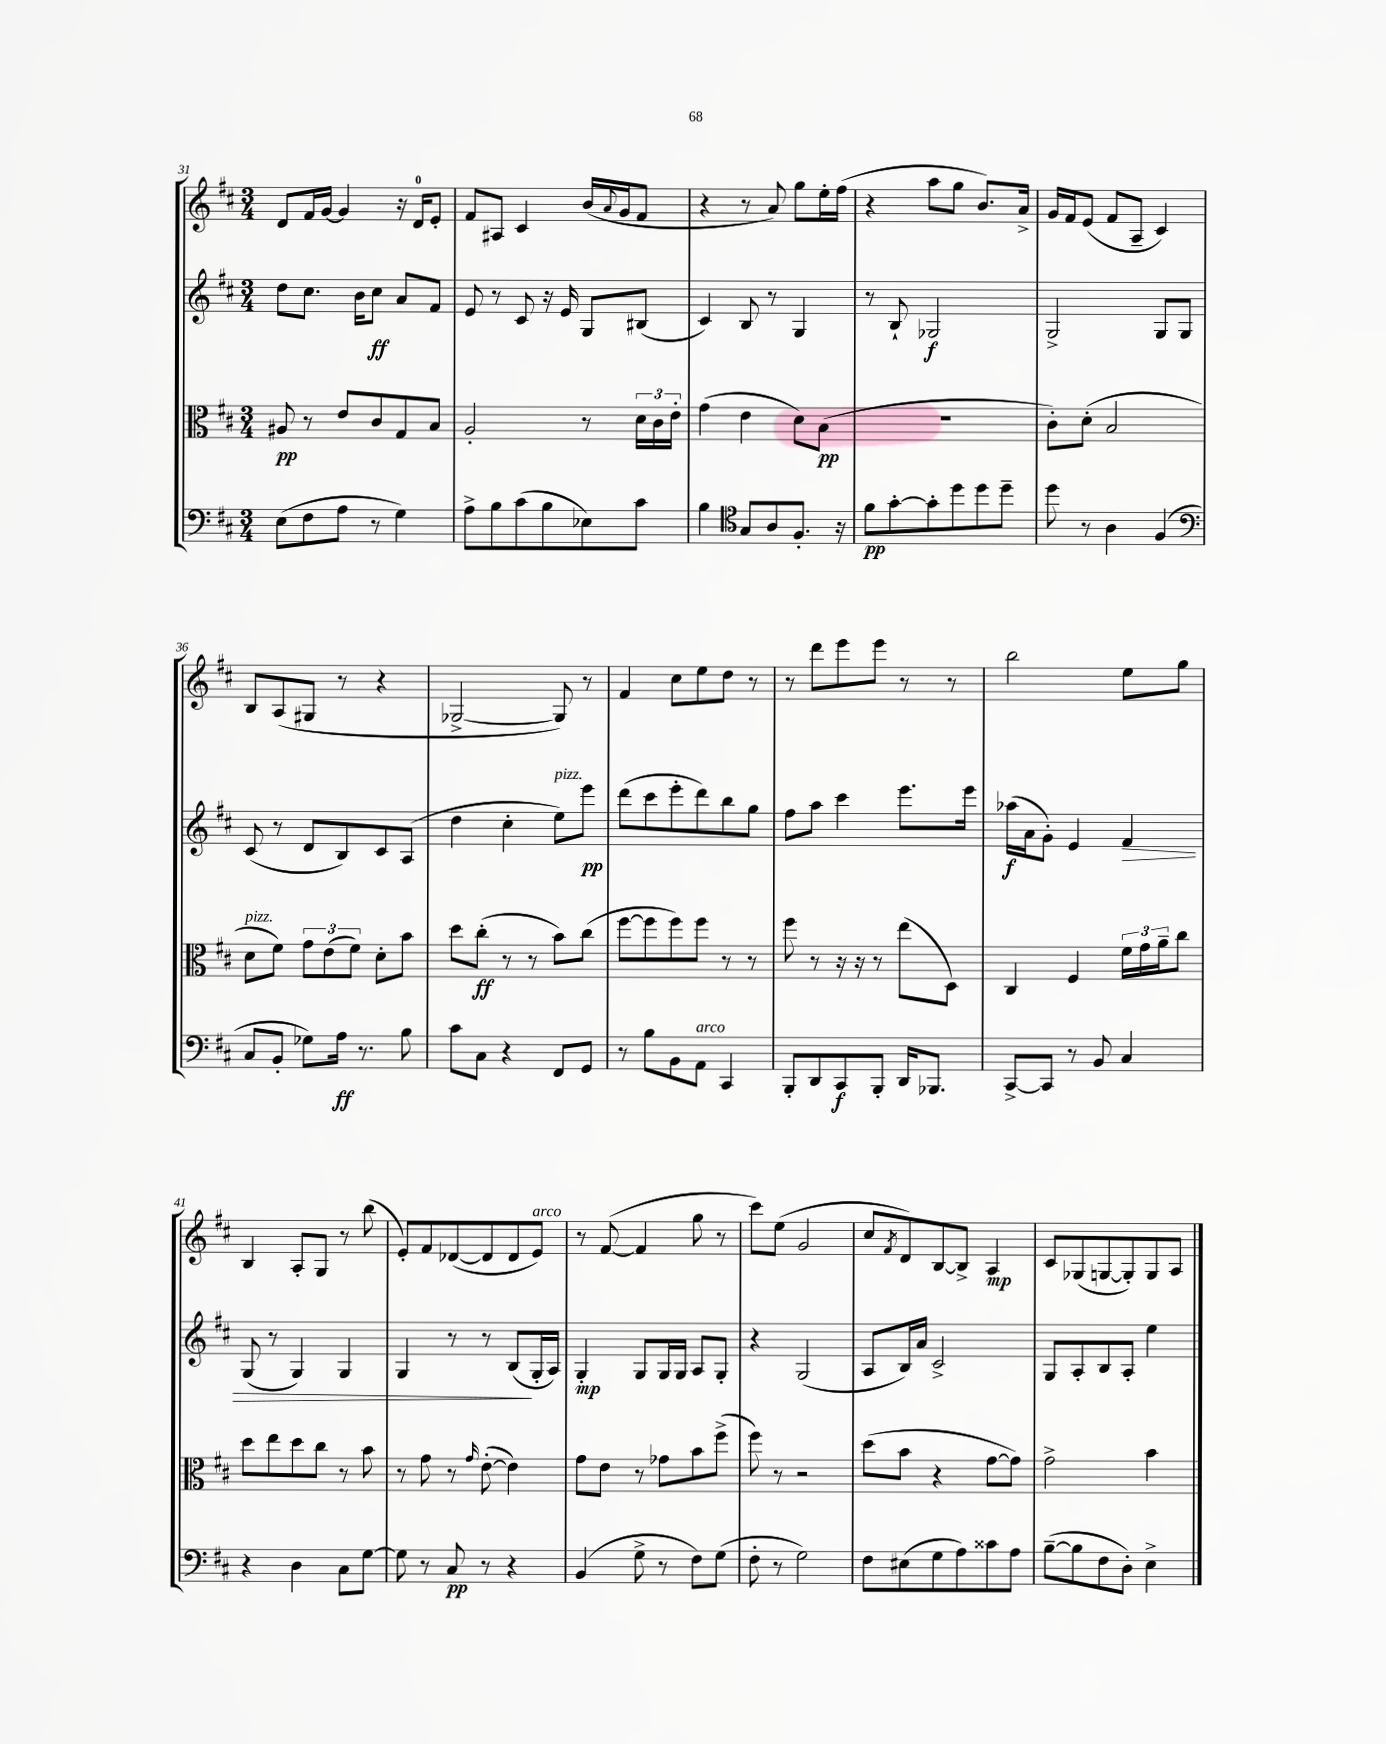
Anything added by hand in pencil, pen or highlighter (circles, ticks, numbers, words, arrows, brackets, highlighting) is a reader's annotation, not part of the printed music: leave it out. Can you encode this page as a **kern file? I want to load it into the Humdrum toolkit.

**kern	**dynam	**kern	**dynam	**kern	**dynam	**kern	**dynam
*part4	*part4	*part3	*part3	*part2	*part2	*part1	*part1
*staff4	*staff4	*staff3	*staff3	*staff2	*staff2	*staff1	*staff1
*clefF4	*	*clefC3	*	*clefG2	*	*clefG2	*
*k[f#c#]	*	*k[f#c#]	*	*k[f#c#]	*	*k[f#c#]	*
*M3/4	*	*M3/4	*	*M3/4	*	*M3/4	*
=31	=31	=31	=31	=31	=31	=31	=31
(8E\L	.	8A#X/	pp	8dd\L	.	8d/L	.
8F#\	.	8r	.	8.cc#\J	.	16f#/L	.
.	.	.	.	.	.	[16g/JJ	.
8A\J	.	8e/L	.	.	.	4g/]	.
.	.	.	.	16b\KL	.	.	.
8r	.	8c#/	.	8cc#\J	ff	.	.
4G\)	.	8G/	.	8a/L	.	16r	.
.	.	.	.	.	.	16d/KL	.
.	.	8B/J	.	8f#/J	.	8e'/J	.
=32	=32	=32	=32	=32	=32	=32	=32
8A^\L	.	2A'/	.	8e/	.	8f#/L	.
8B\	.	.	.	8r	.	8A#X/J	.
(8c#\	.	.	.	8c#/	.	4c#/	.
8B\	.	.	.	16r	.	.	.
.	.	.	.	16e/	.	.	.
8E-X\)	.	8r	.	8G/L	.	(16b/LL	.
.	.	.	.	.	.	8qqa/	.
.	.	.	.	.	.	16g/J	.
8c#\J	.	24d\LL	.	(8B#X/J	.	8f#/J	.
.	.	24c#\	.	.	.	.	.
.	.	24e'\JJ	.	.	.	.	.
=33	=33	=33	=33	=33	=33	=33	=33
4B\	.	(4g\	.	4c#/)	.	4r	.
*clefC4	*	*	*	*	*	*	*
8G/L	.	4e\	.	8B/	.	8r	.
8A/	.	.	.	8r	.	8a/)	.
8.F#'/J	.	8d\L)	.	4G/	.	8gg\L	.
.	.	(8B\J	pp	.	.	16ee'\L	.
16r	.	.	.	.	.	(16ff#\JJ	.
=34	=34	=34	=34	=34	=34	=34	=34
8f#\L	pp	2.r	.	8r	.	4r	.
[8g'\	.	.	.	8B`/	.	.	.
8g'\]	.	.	.	2G-X/	f	8aa\L	.
8dd\	.	.	.	.	.	8gg\J	.
8dd\	.	.	.	.	.	8.b/L)	.
8dd~\J	.	.	.	.	.	.	.
.	.	.	.	.	.	16a^/Jk	.
=35	=35	=35	=35	=35	=35	=35	=35
8dd\	.	8c#'\L)	.	2G^/	.	16g/LL	.
.	.	.	.	.	.	16f#/J	.
8r	.	(8d'\J	.	.	.	(8e/J	.
4A\	.	2B/	.	.	.	8f#/L	.
.	.	.	.	.	.	8A~/J	.
(4F#/	.	.	.	8G/L	.	4c#/)	.
.	.	.	.	8G/J	.	.	.
!!LO:LB:g=z
=36	=36	=36	=36	=36	=36	=36	=36
*clefF4	*	*	*	*	*	*	*
!	!	!LO:TX:a:i:t=pizz.	!	!	!	!	!
8C#/L	.	8d\L	.	(8c#/	.	8B/L	.
8BB'/J	.	8f#\J)	.	8r	.	(8A/	.
8G-X\L)	.	12g\L	.	8d/L	.	8G#X/J	.
.	.	(12e\	.	.	.	.	.
16A\Jk	ff	.	.	8B/)	.	8r	.
.	.	12f#\J)	.	.	.	.	.
8.r	.	.	.	.	.	.	.
.	.	8d'\L	.	8c#/	.	4r	.
8B\	.	8b\J	.	(8A/J	.	.	.
=37	=37	=37	=37	=37	=37	=37	=37
8c#\L	.	8dd\L	.	4dd\	.	[2G-X^/	.
8C#\J	.	(8cc#'\J	ff	.	.	.	.
4r	.	8r	.	4cc#'\	.	.	.
.	.	8r	.	.	.	.	.
!	!	!	!	!LO:TX:a:i:t=pizz.	!	!	!
8FF#/L	.	8b\L)	.	8ee\L)	.	8G-/])	.
8GG/J	.	(8cc#\J	.	8eee\J	pp	8r	.
=38	=38	=38	=38	=38	=38	=38	=38
8r	.	[8ff#\L	.	(8ddd\L	.	4f#/	.
8B\L	.	8ff#\]	.	8ccc#\	.	.	.
8BB\	.	8ff#\)	.	8eee'\	.	8cc#\L	.
!LO:TX:a:i:t=arco	!	!	!	!	!	!	!
8AA\J	.	8ff#\J	.	8ddd\)	.	8ee\	.
4CC#/	.	8r	.	8bb\	.	8dd\J	.
.	.	8r	.	8gg\J	.	8r	.
=39	=39	=39	=39	=39	=39	=39	=39
8BBB'/L	.	8ff#\	.	8ff#\L	.	8r	.
8DD/	.	8r	.	8aa\J	.	8ddd\L	.
8CC#/	f	16r	.	4ccc#\	.	8eee\	.
.	.	16r	.	.	.	.	.
8BBB'/J	.	8r	.	.	.	8eee\J	.
16DD/KL	.	(8ee\L	.	8.eee\L	.	8r	.
8.BBB-X/J	.	.	.	.	.	.	.
.	.	8D\J)	.	.	.	8r	.
.	.	.	.	16eee\Jk	.	.	.
=40	=40	=40	=40	=40	=40	=40	=40
[8CC#^/L	.	4C#/	.	(16aa-X\LL	f	2bb\	.
.	.	.	.	16a\J	.	.	.
8CC#/J]	.	.	.	8g'\J)	.	.	.
8r	.	4F#/	.	4e/	.	.	.
8BB/	.	.	.	.	.	.	.
!	!	!	!	!	!LO:HP:b	!	!
4C#/	.	24f#\LL	.	4f#/	>	8ee\L	.
.	.	24g\	.	.	.	.	.
.	.	24a~\J	.	.	.	.	.
.	.	8cc#\J	.	.	.	8gg\J	.
!!LO:LB:g=z
=41	=41	=41	=41	=41	=41	=41	=41
4r	.	8dd\L	.	(8G/	.	4B/	.
.	.	8ee\	.	8r	.	.	.
4D\	.	8dd\	.	4G/)	.	8A'/L	.
.	.	8cc#\J	.	.	.	8G/J	.
8C#\L	.	8r	.	4G/	.	8r	.
[8G\J	.	8b\	.	.	.	(8bb\	.
=42	=42	=42	=42	=42	=42	=42	=42
8G\]	.	8r	.	4G/	.	8e'/L)	.
8r	.	8g\	.	.	.	8f#/	.
8C#/	pp	8r	.	8r	.	([8d-X/	.
.	.	16qqg/	.	.	.	.	.
8r	.	([8e'\	.	8r	.	8d-/]	.
4r	.	4e\])	.	(8B/L	.	8d-/	.
!	!	!	!	!	!	!LO:TX:a:i:t=arco	!
.	.	.	.	16G'/L	]	8e/J)	.
.	.	.	.	16A/JJ)	.	.	.
=43	=43	=43	=43	=43	=43	=43	=43
(4BB/	.	8g\L	.	4G'/	mp	8r	.
.	.	8e\J	.	.	.	([8f#/	.
8G^\	.	8r	.	8G/L	.	4f#/]	.
8r	.	8g-X\L	.	16G/L	.	.	.
.	.	.	.	16G/JJ	.	.	.
8F#\L)	.	8b\	.	8A/L	.	8gg\	.
(8G\J	.	(8ff#^\J	.	8G'/J	.	8r	.
=44	=44	=44	=44	=44	=44	=44	=44
8F#'\	.	8ff#\)	.	4r	.	8ccc#\L)	.
8r	.	8r	.	.	.	(8ee\J	.
2G\)	.	2r	.	(2G/	.	2g/	.
=45	=45	=45	=45	=45	=45	=45	=45
8F#\L	.	(8dd\L	.	8A/L	.	8cc#/L	.
.	.	.	.	.	.	8qf#/	.
(8E#X\	.	8b\J	.	16B/L)	.	8d/)	.
.	.	.	.	16a/JJ	.	.	.
8G\	.	4r	.	2c#^/	.	[8B/	.
8A\)	.	.	.	.	.	8B^/J]	.
8c##X\	.	[8g\L	.	.	.	4A/	mp
8A\J	.	8g\J])	.	.	.	.	.
=46	=46	=46	=46	=46	=46	=46	=46
([8B~\L	.	2g^\	.	8G/L	.	8c#/L	.
8B\]	.	.	.	8A'/	.	(8G-X/	.
8F#\	.	.	.	8B/	.	[8Gn/	.
8D'\J)	.	.	.	8A'/J	.	8G'/])	.
4E^\	.	4b\	.	4ee\	.	8G/	.
.	.	.	.	.	.	8A/J	.
==	==	==	==	==	==	==	==
*-	*-	*-	*-	*-	*-	*-	*-
